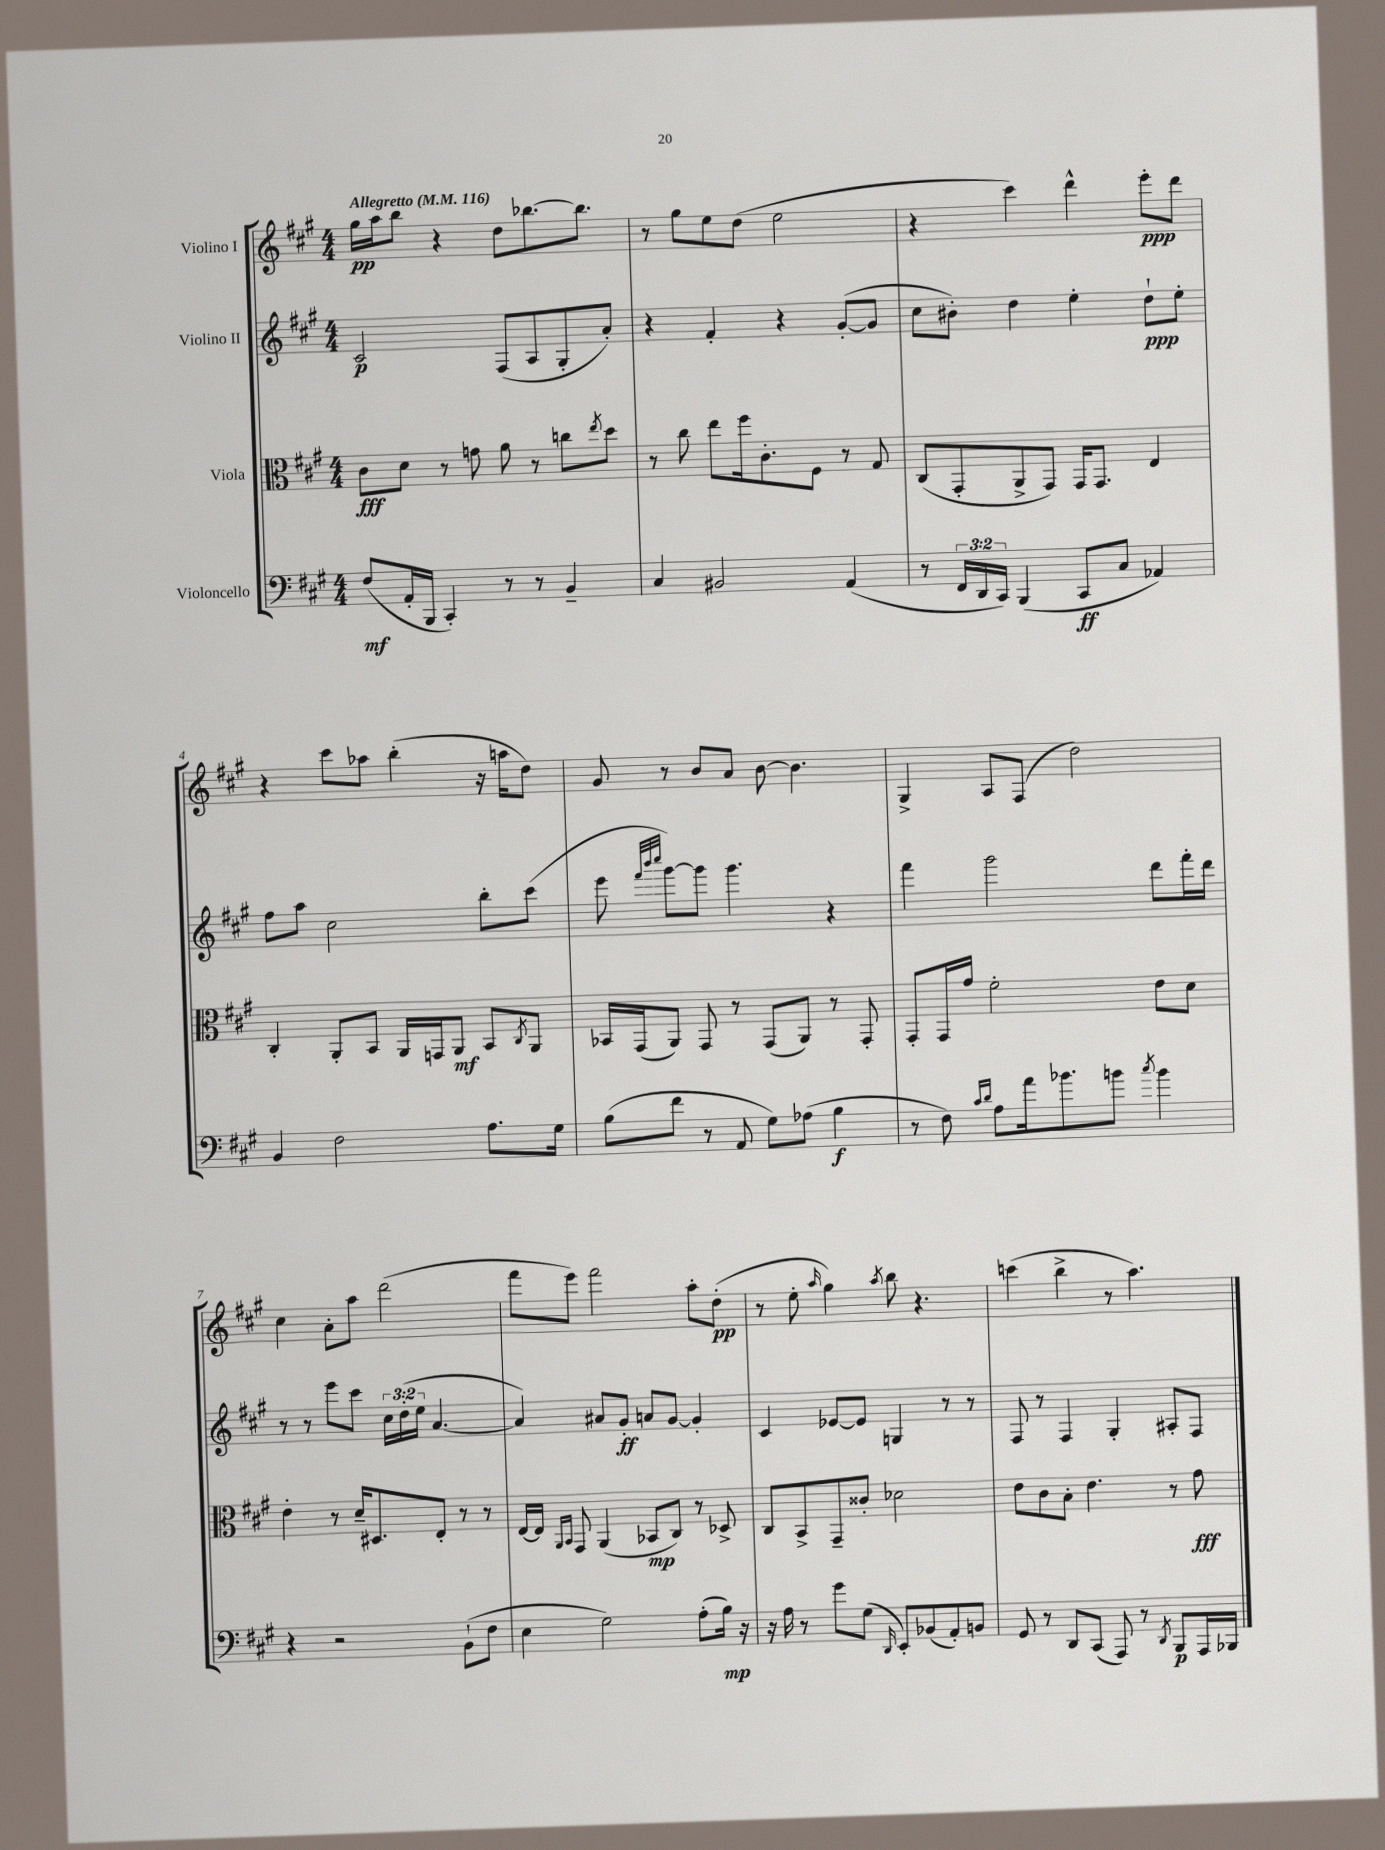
<<
\new StaffGroup <<
\new Staff = "s0" \with { instrumentName = "Violino I" } {
    \clef treble \key a \major \numericTimeSignature \time 4/4 \tempo "Allegretto" 4 = 116
    gis''16\pp a''16 b''8 r4 d''8 bes''8.~ bes''8. |
    r8 gis''8 e''8 d''8( e''2 |
    r4 cis'''4) d'''4-^ e'''8-.\ppp d'''8 |
    r4 cis'''8 aes''8 b''4-.( r16 a''16 d''8) |
    gis'8 r8 b'8 a'8 b'8~ b'4. |
    gis4-> a8 fis8( d''2) |
    cis''4 a'8-. a''8 d'''2( |
    fis'''8 e'''8) fis'''2 a''8-. d''8-.\pp( |
    r8 e''8-. \grace { a''16 } gis''4) \acciaccatura { a''8 } b''8 r4. |
    c'''4( b''4-> r8 a''4.) \bar "|." |
}
\new Staff = "s1" \with { instrumentName = "Violino II" } {
    \clef treble \key a \major \numericTimeSignature \time 4/4 \override Staff.TupletNumber.text = #tuplet-number::calc-fraction-text
    cis'2\p fis8( a8 gis8-. a'8-.) |
    r4 fis'4-. r4 gis'8~-.( gis'8 |
    cis''8 bis'8-.) d''4 e''4-. d''8-!\ppp e''8-. |
    fis''8 a''8 cis''2 b''8-. cis'''8( |
    e'''8 \grace { fis'''32 b'''32 cis''''32 } gis'''8~) gis'''8 gis'''4. r4 |
    fis'''4 gis'''2 d'''8 fis'''16-. d'''16 |
    r8 r8 e'''8 cis'''8 \tuplet 3/2 { cis''16 d''16-.( e''16 } a'4.~ |
    a'4) ais'8 gis'8-.\ff a'8 gis'8~ gis'4-. |
    cis'4 ees'8~ ees'8 g4 r8 r8 |
    fis8 r8 fis4 gis4-. ais8-. fis8 \bar "|." |
}
\new Staff = "s2" \with { instrumentName = "Viola" } {
    \clef alto \key a \major \numericTimeSignature \time 4/4
    cis'8\fff d'8 r8 g'8 a'8 r8 c''8 \acciaccatura { e''8 } d''8 |
    r8 cis''8 e''8 fis''16 cis'8.-. fis8 r8 gis8 |
    cis8( gis,8-. a,8-> gis,8) gis,16 gis,8. e4 |
    cis4-. a,8-. b,8 a,16 g,16 a,8\mf b,8 \acciaccatura { cis8 } a,8 |
    bes,16 gis,16( a,8) gis,8 r8 gis,8( a,8) r8 gis,8-. |
    gis,8-. gis,16 gis'16 fis'2-. e'8 d'8 |
    e'4-. r8 d'16-- dis8. e8-. r8 r8 |
    e16~ e16 \grace { a,16 b,16 } gis,8 a,4( bes,8\mp cis8) r8 des8-> |
    cis8 b,8-> gis,8-- cisis'8-. des'2 |
    e'8 cis'8 b8-. e'4. r8 gis'8\fff \bar "|." |
}
\new Staff = "s3" \with { instrumentName = "Violoncello" } {
    \clef bass \key a \major \numericTimeSignature \time 4/4 \override Staff.TupletNumber.text = #tuplet-number::calc-fraction-text
    fis8\mf( a,16-. b,,16 cis,4-.) r8 r8 b,4-- |
    cis4 bis,2 a,4( |
    r8 \tuplet 3/2 { fis,16 d,16 cis,16) } b,,4( cis,8\ff cis8 aes,4) |
    b,4 fis2 a8. gis16 |
    b8( fis'8 r8 a,8 gis8) aes8( b4\f |
    r8 fis8) \grace { cis'16 d'16 } a8 a'16 bes'8. b'8 \acciaccatura { cis''8 } b'4 |
    r4 r2 b,8-!( fis8 |
    e4 gis2) a8-.( b16\mp) r16 |
    r16 a16 r8 gis'8 gis8( \grace { d,16 } e,8-.) bes,8( a,8-.) b,8 |
    gis,8 r8 d,8 cis,8( a,,8) r8 \acciaccatura { d,8 } b,,8\p a,,16 bes,,16 \bar "|." |
}
>>
>>
